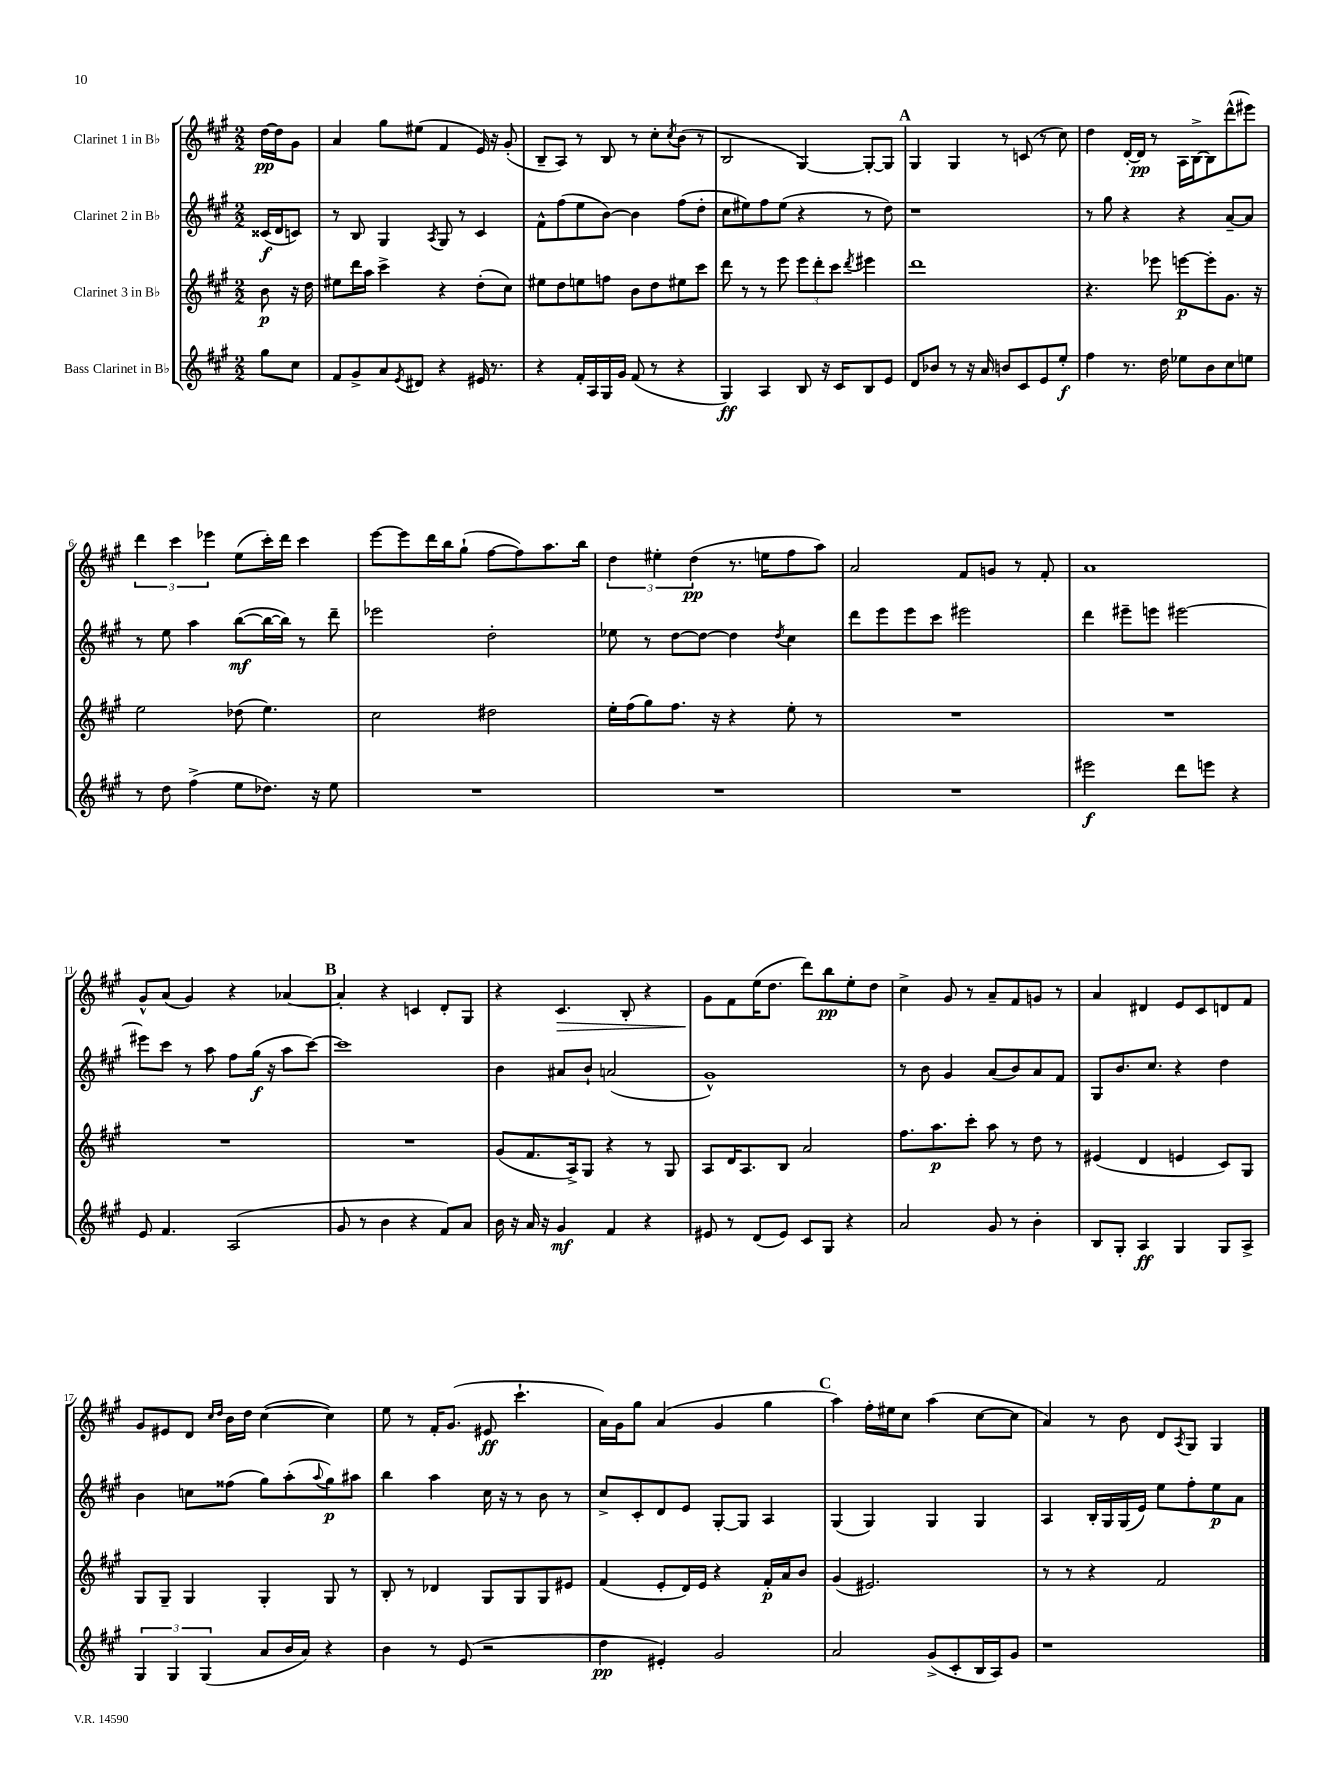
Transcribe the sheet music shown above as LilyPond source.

<<
\new StaffGroup <<
\new Staff = "s0" \with { instrumentName = "Clarinet 1 in Bb" } {
    \clef treble \key a \major \numericTimeSignature \time 2/2 \partial 4
    d''16~\pp d''16 gis'8 |
    a'4 gis''8 eis''8( fis'4 e'16) r16 gis'8-.( |
    b8-- a8) r8 b8 r8 cis''8-. \acciaccatura { cis''8 } b'8( r8 |
    b2 gis4~) gis8~-. gis8 |
    \mark \markup { \bold "A" } gis4 gis4 r8 c'8( r8 cis''8) |
    d''4 d'16~-. d'16\pp r8 a16 b16~-> b8 d'''8-^( eis'''8) |
    \tuplet 3/2 { d'''4 cis'''4 ees'''4 } e''8( cis'''16-.) d'''16 cis'''4 |
    e'''8~ e'''8 d'''16 b''16 gis''8-!( fis''8~ fis''8) a''8. b''16 |
    \tuplet 3/2 { d''4 eis''4-. d''4\pp( } r8. e''16 fis''8 a''8) |
    a'2 fis'8 g'8 r8 fis'8-. |
    a'1 |
    gis'8-^ a'8( gis'4) r4 aes'4~ |
    \mark \markup { \bold "B" } aes'4-. r4 c'4 d'8-. gis8 |
    r4 cis'4.\> b8-. r4 |
    gis'8\! fis'8 e''16( d''8. d'''8) b''8\pp e''8-. d''8 |
    cis''4-> gis'8 r8 a'8-- fis'8 g'8 r8 |
    a'4 dis'4 e'8 cis'8 d'8 fis'8 |
    gis'8 eis'8 d'8 \grace { cis''16 d''16 } b'16 d''16 cis''4~( cis''4) |
    e''8 r8 fis'16-. gis'8.( eis'8\ff cis'''4.-! |
    a'16) gis'16 gis''8 a'4( gis'4 gis''4 |
    \mark \markup { \bold "C" } a''4) fis''16-. eis''16 cis''8 a''4( cis''8~ cis''8 |
    a'4) r8 b'8 d'8 \acciaccatura { a8 } gis8 gis4 \bar "|." |
}
\new Staff = "s1" \with { instrumentName = "Clarinet 2 in Bb" } {
    \clef treble \key a \major \numericTimeSignature \time 2/2 \partial 4
    cisis'16\f( d'16 c'8) |
    r8 b8 gis4 \acciaccatura { a8 } gis8 r8 cis'4 |
    fis'8-^ fis''8( e''8 b'8~) b'4 fis''8( d''8-. |
    cis''8 eis''8) fis''8 eis''8( r4 r8 d''8) |
    \mark \markup { \bold "A" } r1 |
    r8 gis''8 r4 r4 a'8~-- a'8 |
    r8 e''8 a''4 b''8~\mf( b''16~ b''16) r8 d'''8-- |
    ees'''2 d''2-. |
    ees''8 r8 d''8~ d''8~ d''4 \acciaccatura { d''8 } cis''4 |
    d'''8 e'''8 e'''8 cis'''8 eis'''2 |
    d'''4 eis'''8-- e'''8 eis'''2~ |
    eis'''8 cis'''8 r8 a''8 fis''8 gis''16\f( r16 a''8 cis'''8~) |
    \mark \markup { \bold "B" } cis'''1 |
    b'4 ais'8 b'8-! a'2( |
    gis'1-^) |
    r8 b'8 gis'4 a'8( b'8) a'8 fis'8 |
    gis8 b'8. cis''8. r4 d''4 |
    b'4 c''8 fisis''8( gis''8) a''8-.( \appoggiatura { a''8 } gis''8\p) ais''8 |
    b''4 a''4 cis''16 r16 r8 b'8 r8 |
    cis''8-> cis'8-. d'8 e'8 gis8~-. gis8 a4 |
    \mark \markup { \bold "C" } gis4( gis4) gis4 gis4 |
    a4 b16-. gis16 gis16( e'16) e''8 fis''8-. e''8\p a'8 \bar "|." |
}
\new Staff = "s2" \with { instrumentName = "Clarinet 3 in Bb" } {
    \clef treble \key a \major \numericTimeSignature \time 2/2 \partial 4
    b'8\p r16 d''16 |
    eis''8 d'''16 a''16 cis'''4-> r4 d''8-.( cis''8) |
    eis''8 d''8 e''8 f''8 b'8 d''8 eis''8 cis'''8 |
    d'''8 r8 r8 e'''8 \tuplet 3/2 { e'''8 d'''8-. cis'''8 } \acciaccatura { d'''8 } eis'''4 |
    \mark \markup { \bold "A" } d'''1 |
    r4. ees'''8 e'''8~\p e'''8-. gis'8. r16 |
    e''2 des''8( e''4.) |
    cis''2 dis''2 |
    e''16-. fis''16( gis''8) fis''8. r16 r4 e''8-. r8 |
    R1 |
    R1 |
    R1 |
    \mark \markup { \bold "B" } R1 |
    gis'8( fis'8. a16->) gis8 r4 r8 gis8 |
    a8 d'16 a8. b8 a'2 |
    fis''8. a''8.\p cis'''8-. a''8 r8 d''8 r8 |
    eis'4( d'4 e'4 cis'8) gis8 |
    gis8 gis8-- gis4 gis4-. gis8 r8 |
    b8-. r8 des'4 gis8 gis8 gis8 eis'8 |
    fis'4( e'8-. d'16) e'16 r4 fis'16-.\p a'16 b'8 |
    \mark \markup { \bold "C" } gis'4( eis'2.) |
    r8 r8 r4 fis'2 \bar "|." |
}
\new Staff = "s3" \with { instrumentName = "Bass Clarinet in Bb" } {
    \clef treble \key a \major \numericTimeSignature \time 2/2 \partial 4
    gis''8 cis''8 |
    fis'8 gis'8-> a'8 \acciaccatura { e'8 } dis'8 r4 eis'16 r8. |
    r4 fis'16-. a16 gis16 gis'16 fis'8( r8 r4 |
    gis4\ff) a4 b8 r16 cis'16 b8 e'8 |
    \mark \markup { \bold "A" } d'8 bes'8 r8 r16 a'16 b'8 cis'8 e'8 e''8-.\f |
    fis''4 r8. d''16 ees''8 b'8 cis''8 e''8 |
    r8 d''8 fis''4->( e''8 des''8.) r16 e''8 |
    R1 |
    R1 |
    R1 |
    eis'''2\f d'''8 e'''8 r4 |
    e'8 fis'4. a2( |
    \mark \markup { \bold "B" } gis'8 r8 b'4 r4 fis'8) a'8 |
    b'16 r16 a'16 r16 gis'4\mf fis'4 r4 |
    eis'8 r8 d'8( eis'8) cis'8 gis8 r4 |
    a'2 gis'8 r8 b'4-. |
    b8 gis8-. a4\ff gis4 gis8 a8-> |
    \tuplet 3/2 { gis4 gis4 gis4( } a'8 b'16 a'16) r4 |
    b'4 r8 e'8( r2 |
    d''4\pp eis'4-.) gis'2 |
    \mark \markup { \bold "C" } a'2 gis'8->( cis'8-. b16 a16) gis'8 |
    r1 \bar "|." |
}
>>
>>
